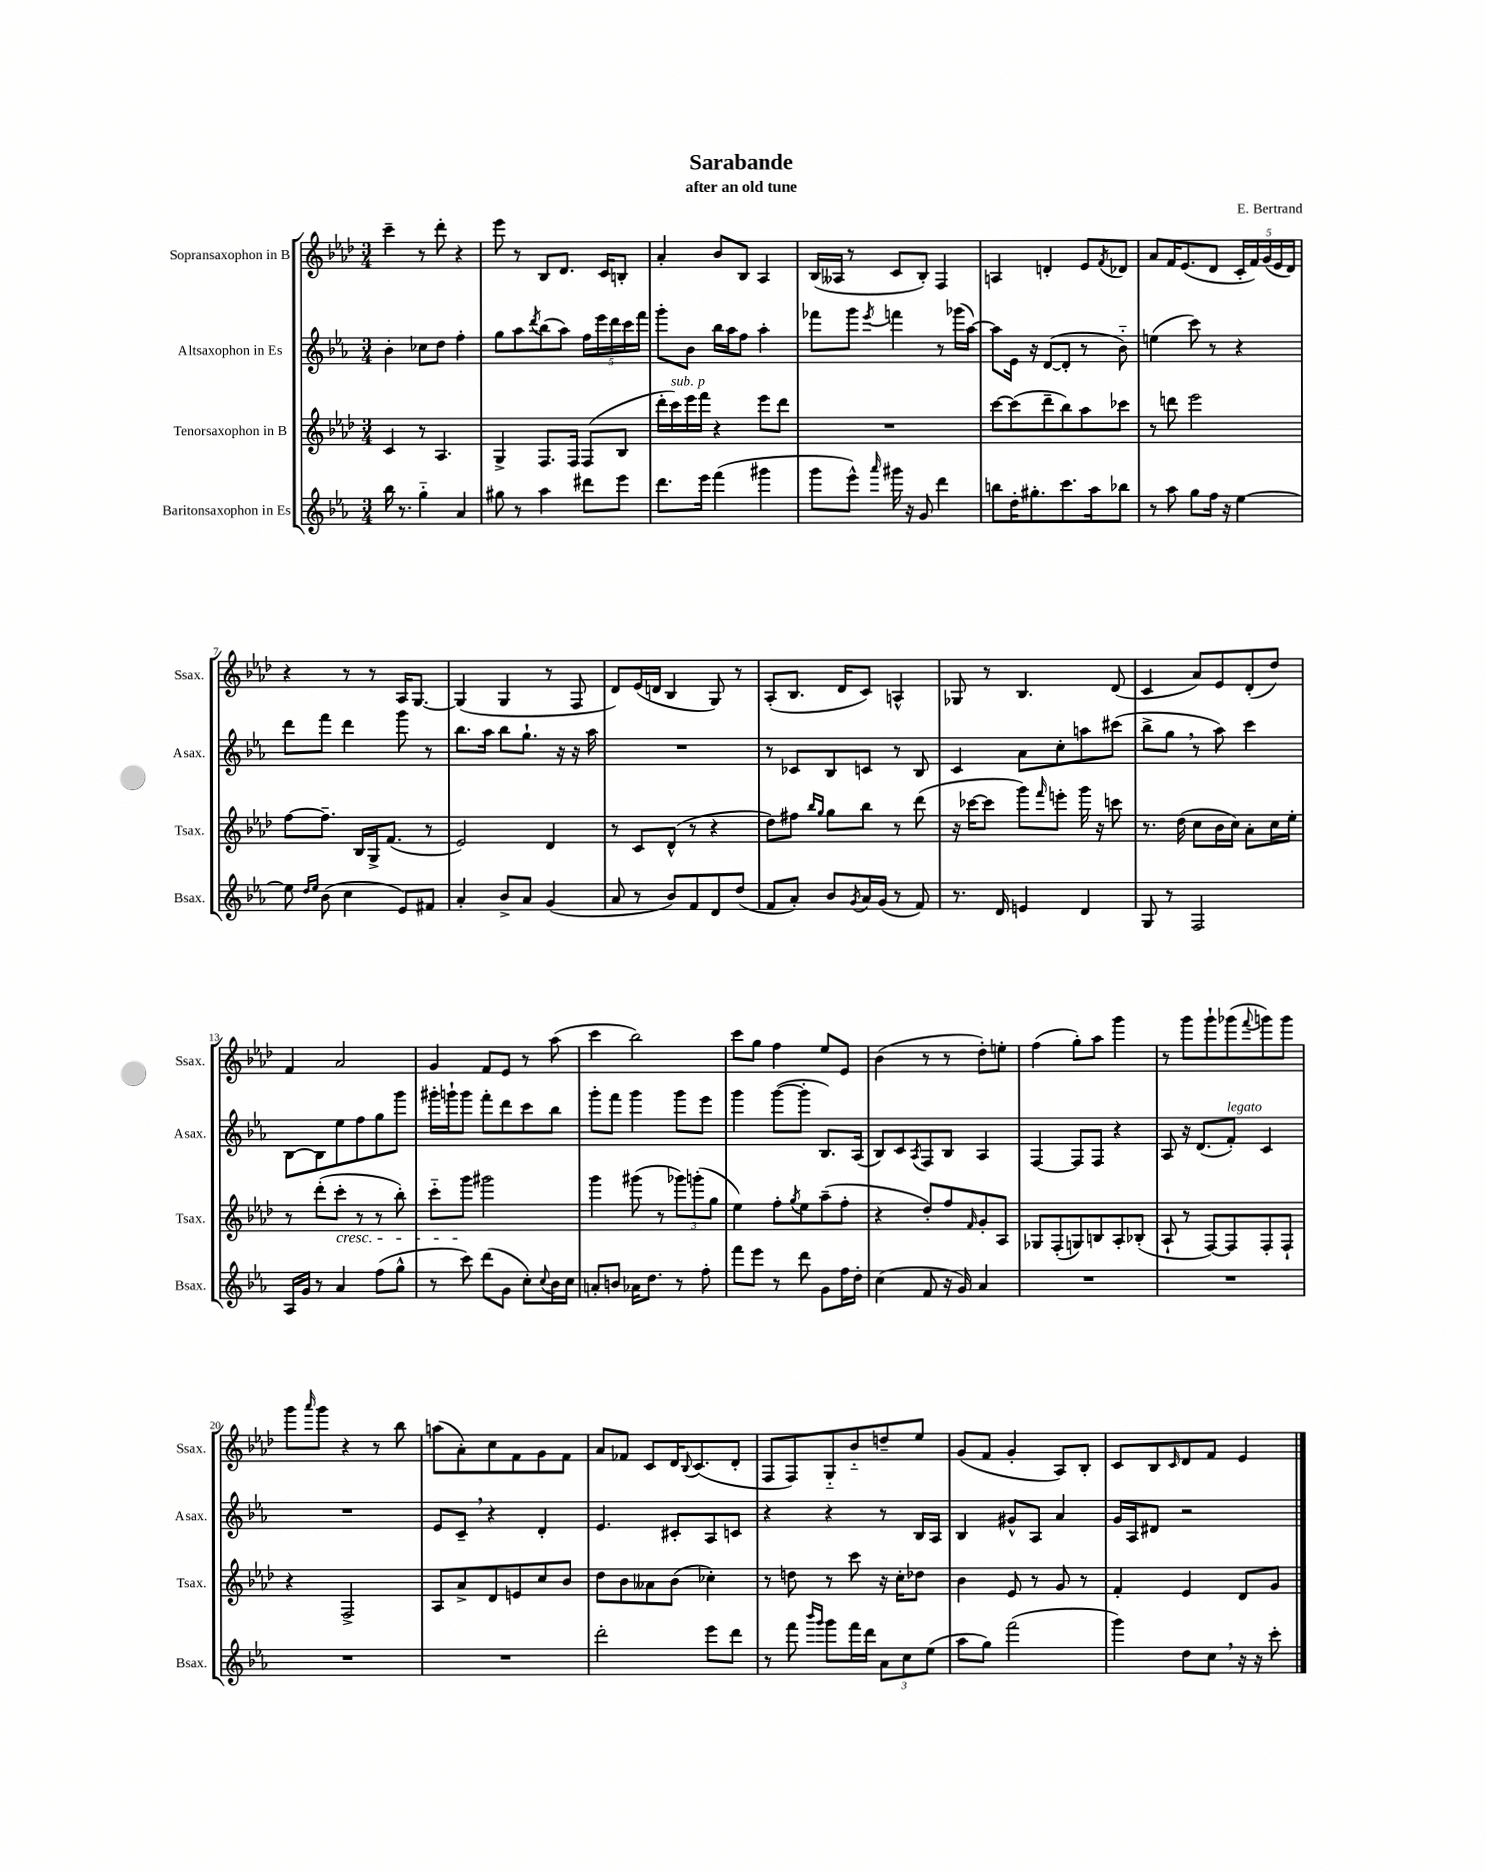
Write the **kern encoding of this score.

**kern	**kern	**kern	**kern
*part4	*part3	*part2	*part1
*staff4	*staff3	*staff2	*staff1
*I"Baritonsaxophon in Es	*I"Tenorsaxophon in B	*I"Altsaxophon in Es	*I"Sopransaxophon in B
*I'Bsax.	*I'Tsax.	*I'Asax.	*I'Ssax.
*clefG2	*clefG2	*clefG2	*clefG2
*k[b-e-a-]	*k[b-e-a-d-]	*k[b-e-a-]	*k[b-e-a-d-]
*M3/4	*M3/4	*M3/4	*M3/4
=1	=1	=1	=1
16bb-\	4c/	4b-'\	4ccc~\
8.r	.	.	.
4gg\	8r	8cc-X\L	8r
.	4.A-/	8dd\J	8ddd-'\
4a-/	.	4ff'\	4r
=2	=2	=2	=2
8gg#X\	4G^/	8gg\L	8eee-\
8r	.	8aa-\	8r
.	.	8qddd/	.
4aa-\	8.F/L	(8bb-\	8B-/L
.	.	8aa-\J)	8.d-/J
.	16F/Jk	.	.
8ddd#X\L	(8F/L	20ff\LL	.
.	.	20eee-\	.
.	.	.	16c/KL
.	.	20ddd\	.
8eee-\J	8B-/J	.	8Bn'/J
.	.	20ccc\	.
.	.	20fff\JJ	.
=3	=3	=3	=3
8.ddd\L	16ddd-'\LL	8ggg'\L	4a-'/
!	!LO:TX:a:i:t=sub. p	!	!
.	16ccc\)	.	.
.	16eee-\	8b-\J	.
16eee-\Jk	16fff\JJ	.	.
(4fff\	4r	16bb-\LL	8b-/L
.	.	16aa-\J	.
.	.	8ff\J	8B-/J
4ggg#X\	8eee-\L	4aa-'\	4A-/
.	8ddd-\J	.	.
=4	=4	=4	=4
8ggg\L	2.r	8fff-X\L	(16B-/LL
.	.	.	16A--X/JJ
8eee-^^\J)	.	8ggg\J	8r
16qqaaa-/	.	8qeee-/	.
16ggg#X\	.	4fffn\	8c/L
16r	.	.	.
8g/	.	.	8B-'/J)
4ddd\	.	8r	4F/
.	.	(16ggg-X\LL	.
.	.	[16aa-\JJ)	.
=5	=5	=5	=5
8bbn\L	[8ccc\L	8aa-\L]	4An/
16dd'\K	(8ccc\]	16e-\Jk	.
8.gg#X'\	.	16r	.
.	8ddd-~\	([8d/L	4dn'/
8.ccc\	8bb-\)	8d'/J]	.
.	8aa-\	8r	8e-/L
16aa-\k	.	.	.
.	.	.	8qf/
8bb-X\J	8ccc-X\J	8b-\)	8d-X/J
=6	=6	=6	=6
8r	8r	(4een\	8a-/L
8aa-\	8dddn\	.	16f/K
.	.	.	(8.e-/
8gg\L	2eee-\	8ccc\)	.
16ff\Jk	.	8r	8d-/J
16r	.	.	.
[4ee-\	.	4r	20c'/LL
.	.	.	20f/)
.	.	.	(20g/
.	.	.	20e-/
.	.	.	20d-/JJ)
!!LO:LB:g=z
=7	=7	=7	=7
8ee-\]	[8ff\L	8ddd\L	4r
16qqdd/LL	.	.	.
16qqee-/JJ	.	.	.
(8b-\	8.ff~\J]	8fff\J	.
4cc\	.	4ddd\	8r
.	16B-/LL	.	.
.	16G^/J	.	8r
.	(8.f/J	.	.
8e-/L)	.	8ggg\	16A-/KL
.	.	.	[8.G/J
8f#X/J	8r	8r	.
=8	=8	=8	=8
4a-'/	2e-/)	8.bb-\L	(4G/]
.	.	16aa-\Jk	.
8b-^/L	.	8bb-\L	4G/
8a-/J	.	8.gg`\J	.
(4g/	4d-/	.	8r
.	.	16r	.
.	.	16r	8F/
.	.	16aa-\	.
=9	=9	=9	=9
8a-/	8r	2.r	8d-/L)
8r	8c/L	.	(16e-/L
.	.	.	16dn/JJ
8b-/L)	(8d-^^/J	.	4B-/
8f/	8r	.	.
8d/	4r	.	8G/)
(8dd/J	.	.	8r
=10	=10	=10	=10
8f/L	8dd-\L)	8r	(8A-'/L
8a-'/J)	8ff#X\J	8c-X/L	8.B-/J
.	16qqbb-/LL	.	.
.	16qqgg/JJ	.	.
8b-/L	8gg\L	8B-/	.
.	.	.	16d-/KL
8qg/	.	.	.
16a-/L	8bb-\J	8cn/J	8c/J)
(16g/JJ	.	.	.
8r	8r	8r	4An^^/
8f/)	(8ddd-\	8B-/	.
=11	=11	=11	=11
8.r	16r	4c/	8G-X/
.	[16ccc-X\KL	.	.
.	8ccc-\J]	.	8r
16d/	.	.	.
4en/	8ggg\L)	8a-\L	4.B-/
.	16qqfff/	.	.
.	8eeen'\J	8cc'\	.
4d/	16ggg\	8aan\	.
.	16r	.	.
.	8cccn\	(8ccc#X\J	(8d-/
=12	=12	=12	=12
8G/	8.r	8bb-^\L	4c/
8r	.	8gg,\J	.
.	(16dd-\	.	.
2F/	8cc\L	8r	8a-/L)
.	16b-\L	8aa-\)	8e-/
.	16cc\JJ)	.	.
.	8a-'\L	4ccc\	(8d-'/
.	16cc\L	.	8dd-/J)
.	16ee-'\JJ	.	.
!!LO:LB:g=z
=13	=13	=13	=13
16A-/LL	8r	[8B-\L	4f/
16g/JJ	.	.	.
8r	(8ddd-'\L	8B-\]	.
!	!LO:TX:b:i:t=cresc.	!	!
4a-/	8ccc'\J	8ee-\	2a-/
.	8r	8ff\	.
(8ff\L	8r	8gg\	.
8gg^^\J	8bb-'\)	8ggg\J	.
=14	=14	=14	=14
8r	8ccc\L	16ggg#X'\LL	4g/
.	.	16gggn`\J	.
8ccc\)	8ggg\J	8ggg\J	.
(8ddd\L	2ggg#X\	8fff'\L	8f/L
8g\J	.	8ddd\	8e-/J
8cc'\L)	.	8ccc\	8r
8qqcc/	.	.	.
16b-\L	.	8bb-\J	(8aa-\
16cc\JJ	.	.	.
=15	=15	=15	=15
8an'/L	4ggg\	8ggg'\L	4ccc\
8bn/J	.	8fff\J	.
16a-X\KL	(8ggg#X\	4ggg\	2bb-\)
8.dd\J	.	.	.
.	8r	.	.
8r	12ggg-X\L)	8ggg\L	.
.	(12gggn'\	.	.
8ff'\	.	8eee-\J	.
.	12gg\J	.	.
=16	=16	=16	=16
8fff\L	4ee-\)	4ggg\	8ccc\L
8eee-\J	.	.	8gg\J
8r	8ff'\L	([8ggg\L	4ff\
.	8qgg/	.	.
8ddd\	8ee-\	8ggg'\J]	.
8g\L	(8aa-~\	8.B-/L)	8ee-/L
16ff\L	8ff'\J	.	8e-/J
16dd'\JJ	.	(16A-/Jk	.
=17	=17	=17	=17
(4cc\	4r	8B-/L)	(4b-\
.	.	8c/	.
.	.	8qA-/	.
8f/	8dd-'/L)	8F/	8r
16r	8ff/	8B-/J	8r
16g/)	.	.	.
.	16qqf/	.	.
4a-/	8g'/	4A-/	8dd-'\L)
.	8A-/J	.	8een'\J
=18	=18	=18	=18
2.r	8G-X/L	[4F/	(4ff\
.	(8F'/	.	.
.	8Gn/)	8F/L]	8gg'\L)
.	8Bn/	8F/J	8aa-\J
.	8A-'/	4r	4ggg\
.	(8B-X'/J	.	.
=19	=19	=19	=19
2.r	8A-`/	8A-/	8r
.	8r	16r	8ggg\L
.	.	(8.d/L	.
.	[8F/L)	.	8ggg`\
!	!	!LO:TX:a:i:t=legato	!
.	8F/]	8f'/J)	(8ggg-X\
.	.	.	8qqfff/
.	8F'/	4c/	8gggn\)
.	8F`/J	.	8ggg\J
!!LO:LB:g=z
=20	=20	=20	=20
2.r	4r	2.r	8ggg\L
.	.	.	16qqaaa-/
.	.	.	8ggg\J
.	2F^/	.	4r
.	.	.	8r
.	.	.	8bb-\
=21	=21	=21	=21
2.r	8A-/L	8e-/L	(8aan\L
.	8a-^/	8c~,/J	8a-'\)
.	8d-/	4r	8cc\
.	8en/	.	8f\
.	8cc/	4d'/	8g\
.	8b-/J	.	8f\J
=22	=22	=22	=22
2ddd'\	8dd-\L	4.e-/	8a-/L
.	8b-\	.	8f-X/J
.	8a--X\	.	8c/L
.	(8b-\J	8c#X'/L	16d-/K
.	.	.	8qqB-/
.	.	.	(8.c/
8eee-\L	4cc-X'\)	8A-/	.
8ddd\J	.	8cn/J	8d-'/J
=23	=23	=23	=23
8r	8r	4r	8F/L
8fff\	8ddn\	.	8F/)
16qqbbb-/LL	.	.	.
16qqggg/JJ	.	.	.
8ggg\L	8r	4r	8G/
16fff\L	8ccc\	.	8b-/
16ddd\JJ	.	.	.
12a-\L	16r	8r	8ddn~/
.	16cc'\KL	.	.
12cc\	.	.	.
.	8dd-X\J	16B-/LL	8ee-/J
(12ee-\J	.	.	.
.	.	16A-/JJ	.
=24	=24	=24	=24
8aa-\L	4b-\	4B-/	(8g/L
8gg\J)	.	.	8f/J
(2fff\	8e-/	8g#X^^/L	4g'/
.	8r	8A-/J	.
.	8g/	4a-/	8A-/L)
.	8r	.	8B-'/J
=25	=25	=25	=25
4ggg\)	4f'/	16g/LL	8c/L
.	.	16A-/J	.
.	.	8d#X/J	8B-/
.	.	.	16qqc/
8dd\L	4e-/	2r	8d-/
8cc,\J	.	.	8f/J
16r	8d-/L	.	4e-/
16r	.	.	.
8ccc'\	8g/J	.	.
==	==	==	==
*-	*-	*-	*-
